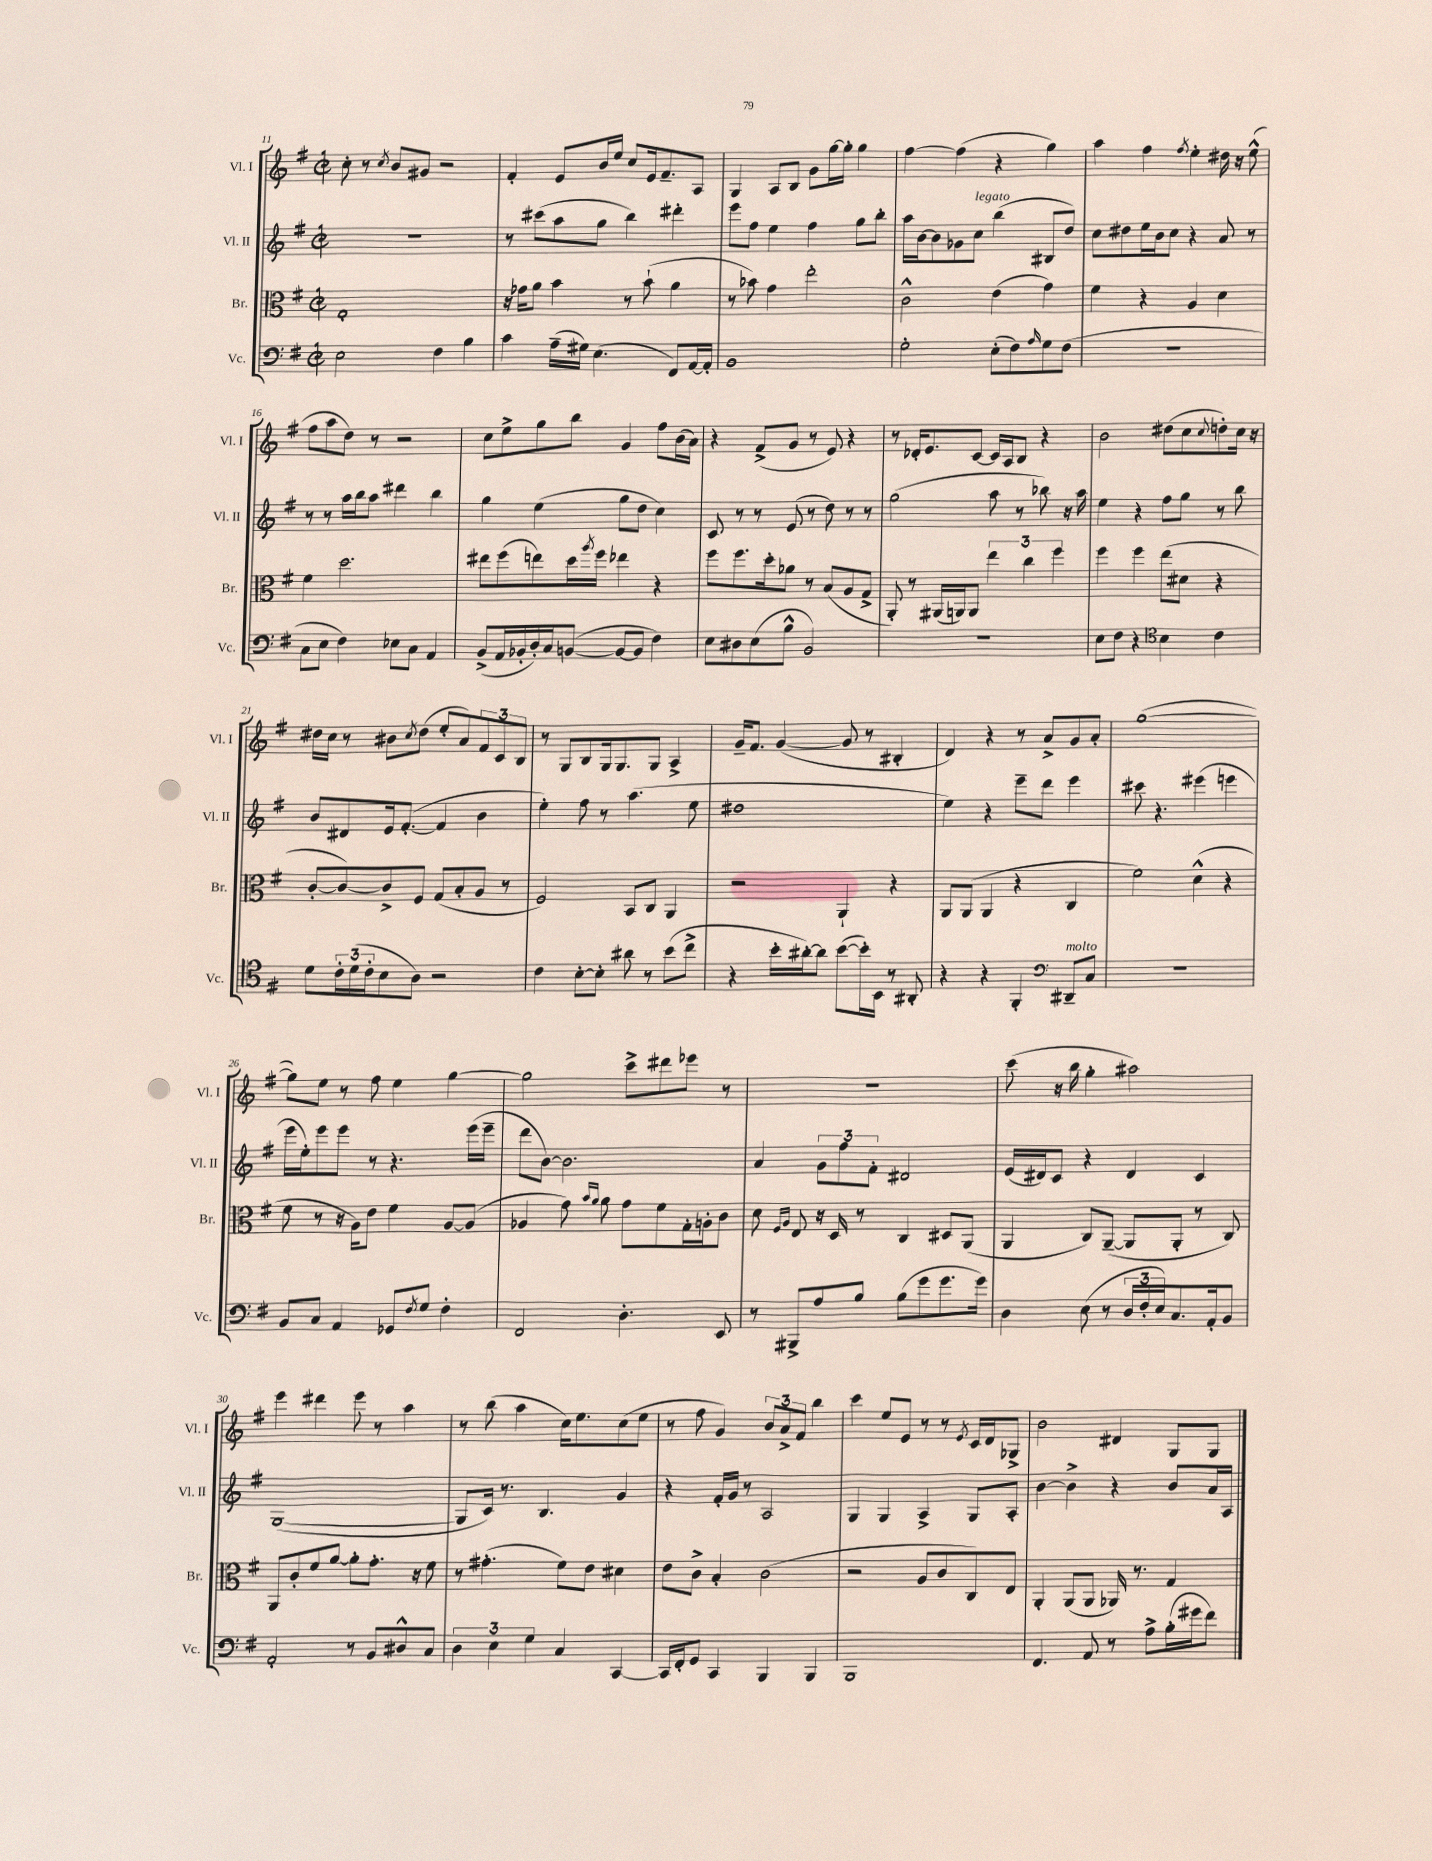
<<
\new StaffGroup <<
\new Staff = "s0" \with { instrumentName = "Vl. I" shortInstrumentName = "Vl. I" } {
    \clef treble \key g \major \defaultTimeSignature \time 2/2
    c''8-. r8 \acciaccatura { c''8 } b'8 gis'8 r2 |
    fis'4-. e'8 b'16 e''16 c''8 e'16 fis'8.-- a8 |
    g4 a8 b8 g'8 g''16~ g''16-. g''4 |
    fis''4~ fis''4( r4 g''4) |
    a''4 fis''4 \acciaccatura { fis''8 } e''4-. dis''16 r16 e''8-^( |
    fis''8 a''8 d''8) r8 r2 |
    c''8 e''8-> g''8 b''8 g'4 fis''8 b'16( a'16) |
    r4 fis'8->( g'8 r8 e'8) r4 |
    r8 des'16-. e'8. c'8~ c'16 a16 b8 r4 |
    b'2 dis''8( c''8 \appoggiatura { c''8 } d''8-.) c''16 r16 |
    dis''16 c''16 r8 bis'8 \acciaccatura { c''8 } dis''8( e''8-. a'8) \tuplet 3/2 { fis'8 c'8 b8 } |
    r8 g8 b8 g16 g8. g8 a4-> |
    g'16-- fis'8. g'4~( g'8 r8 bis4-. |
    d'4) r4 r8 a'8-> g'8 a'8-. |
    g''1~( |
    g''8) e''8 r8 fis''8 e''4 g''4~ |
    g''2 c'''8-> dis'''8 ees'''8 r8 |
    r1 |
    c'''8( r16 b''16 g''4-. ais''2) |
    e'''4 dis'''4 e'''8 r8 a''4 |
    r8 b''8( a''4 c''16) e''8. c''8( e''8 |
    r8 fis''8 g'4) \tuplet 3/2 { b'8 a'8-> fis'8 } b''4 |
    c'''4 e''8 e'8 r8 r8 \acciaccatura { e'8 } c'16 d'16 ges8-> |
    b'2 dis'4 g8 g8 \bar "|." |
}
\new Staff = "s1" \with { instrumentName = "Vl. II" shortInstrumentName = "Vl. II" } {
    \clef treble \key g \major \defaultTimeSignature \time 2/2
    R1 |
    r8 cis'''8( a''8 g''8 b''4) dis'''4-. |
    e'''8 fis''8 e''4 fis''4 g''8 b''8-. |
    a''16 b'16~ b'8 ges'8 c''8^\markup { \italic "legato" } b''4( bis8 d''8) |
    c''8 dis''8 e''16 b'16 c''8 r4 a'8 r8 |
    r8 r8 a''16 b''16 a''8 dis'''4 b''4 |
    g''4 e''4( g''8 d''8 c''4) |
    c'8 r8 r8 e'8( r8 d''8) r8 r8 |
    g''2( a''8 r8 bes''8) r16 a''16 |
    e''4 r4 fis''8 g''8 r8 b''8 |
    b'8 dis'8 e'16 fis'8.~-.( fis'4 b'4 |
    e''4-.) fis''8 r8 a''4.( e''8 |
    dis''1 |
    e''4) r4 e'''8-- d'''8 e'''4 |
    cis'''8 r4. eis'''4( e'''4 |
    e'''16 e''16-.) e'''8 e'''8 r8 r4. e'''16( e'''16-- |
    d'''8 b'8~) b'2. |
    a'4 \tuplet 3/2 { g'8 fis''8 fis'8-. } dis'2 |
    e'16( dis'16) c'8 r4 dis'4 c'4 |
    g1~( |
    g8 c'16) r8. b4. g'4 |
    r4 fis'16-. g'16 r8 a2 |
    g4 g4 a4-> g8 a8-. |
    b'4~ b'4-> r4 b'8 a'16 a16 \bar "|." |
}
\new Staff = "s2" \with { instrumentName = "Br." shortInstrumentName = "Br." } {
    \clef alto \key g \major \defaultTimeSignature \time 2/2
    g1-. |
    r16 ges'16 a'8 b'4 r8 b'8-!( a'4 |
    r8 bes'8) g'4 e''2-. |
    c'2-^ e'4( g'4) |
    fis'4 r4 a4 d'4 |
    fis'4 d''2. |
    eis''8 fis''8( e''8) d''16 \acciaccatura { a''8 } fis''16 ees''4 r4 |
    fis''8 fis''8. d''16-. aes'8 r8 b8( a8 g8-> |
    a,8-.) r8 ais,16( a,16) a,8 \tuplet 3/2 { e''4 c''4 fis''4 } |
    fis''4 fis''4 e''8( dis'8 r4 |
    c'8~-. c'8~) c'8-> fis8 g8( b8-. a8 r8 |
    fis2) b,8 c8 a,4 |
    r2 a,4-! r4 |
    a,8 a,8( a,4 r4 c4 |
    fis'2) d'4-^( r4 |
    fis'8 r8 r16 a16) e'8 fis'4 a8~ a8( |
    aes4 g'8) \grace { b'16 a'16 } a'8 g'8 fis'8 g16-. a16-. c'8 |
    d'8 \grace { fis16 a16 } e8 r16 d16 r8 c4 dis8 a,8( |
    a,4 c8) a,8~--( a,8 a,8-. r8 c8) |
    a,8 c'8-. fis'8 a'8~ a'8-. g'8.-. r16 fis'8 |
    r8 gis'4.-.( fis'8) e'8 dis'4 |
    e'8 c'8-> b4-. c'2( |
    r2 a8 c'8 c8) e8 |
    a,4-. a,8( a,8 aes,16) r8. g4 \bar "|." |
}
\new Staff = "s3" \with { instrumentName = "Vc." shortInstrumentName = "Vc." } {
    \clef bass \key g \major \defaultTimeSignature \time 2/2
    e2 fis4 b4 |
    c'4 a16--( gis16) e4.( fis,8) a,16~ a,16-. |
    b,1 |
    g2-. e8-.( fis8) \grace { a16 } g8 fis8( |
    r1 |
    c8 e8 fis4) ees8 c8 a,4 |
    b,8->( a,16 bes,16-. d16-.) c16 b,8~( b,8~ b,8 fis4) |
    e8 dis8 e8( b8-^ b,2) |
    r1 |
    e8 fis8 r4 \clef tenor b4 c'4 |
    d'8 \tuplet 3/2 { c'16-. d'16( c'16-. } b8 a8) r2 |
    c'4 b8~-. b8-. ais'8 r8 b'8( c''8-> |
    r4 b'16-. ais'16~-.) ais'8 b'8~( b'16-.) b,16 r8 ais,8-. |
    r4 r4 fis,4-. \clef bass dis,8--^\markup { \italic "molto" } c8 |
    R1 |
    b,8 c8 a,4 ges,8 \acciaccatura { fis8 } g8 fis4-. |
    fis,2 d4.-. e,8 |
    r8 bis,,8-> a8 b8 b8( g'8 g'8. g'16) |
    d4 e8( r8 \tuplet 3/2 { d16 fis16-. e16) } c8. a,16-. b,8 |
    a,2-. r8 b,8 dis8-^ c8 |
    \tuplet 3/2 { d4 e4 g4 } c4 c,4~ |
    c,16 fis,16-. g,8 c,4 b,,4 b,,4 |
    b,,1 |
    fis,4. a,8 r8 a8-> b16-.( gis'16 fis'8) \bar "|." |
}
>>
>>
\layout { \context { \Score currentBarNumber = #11 } }
